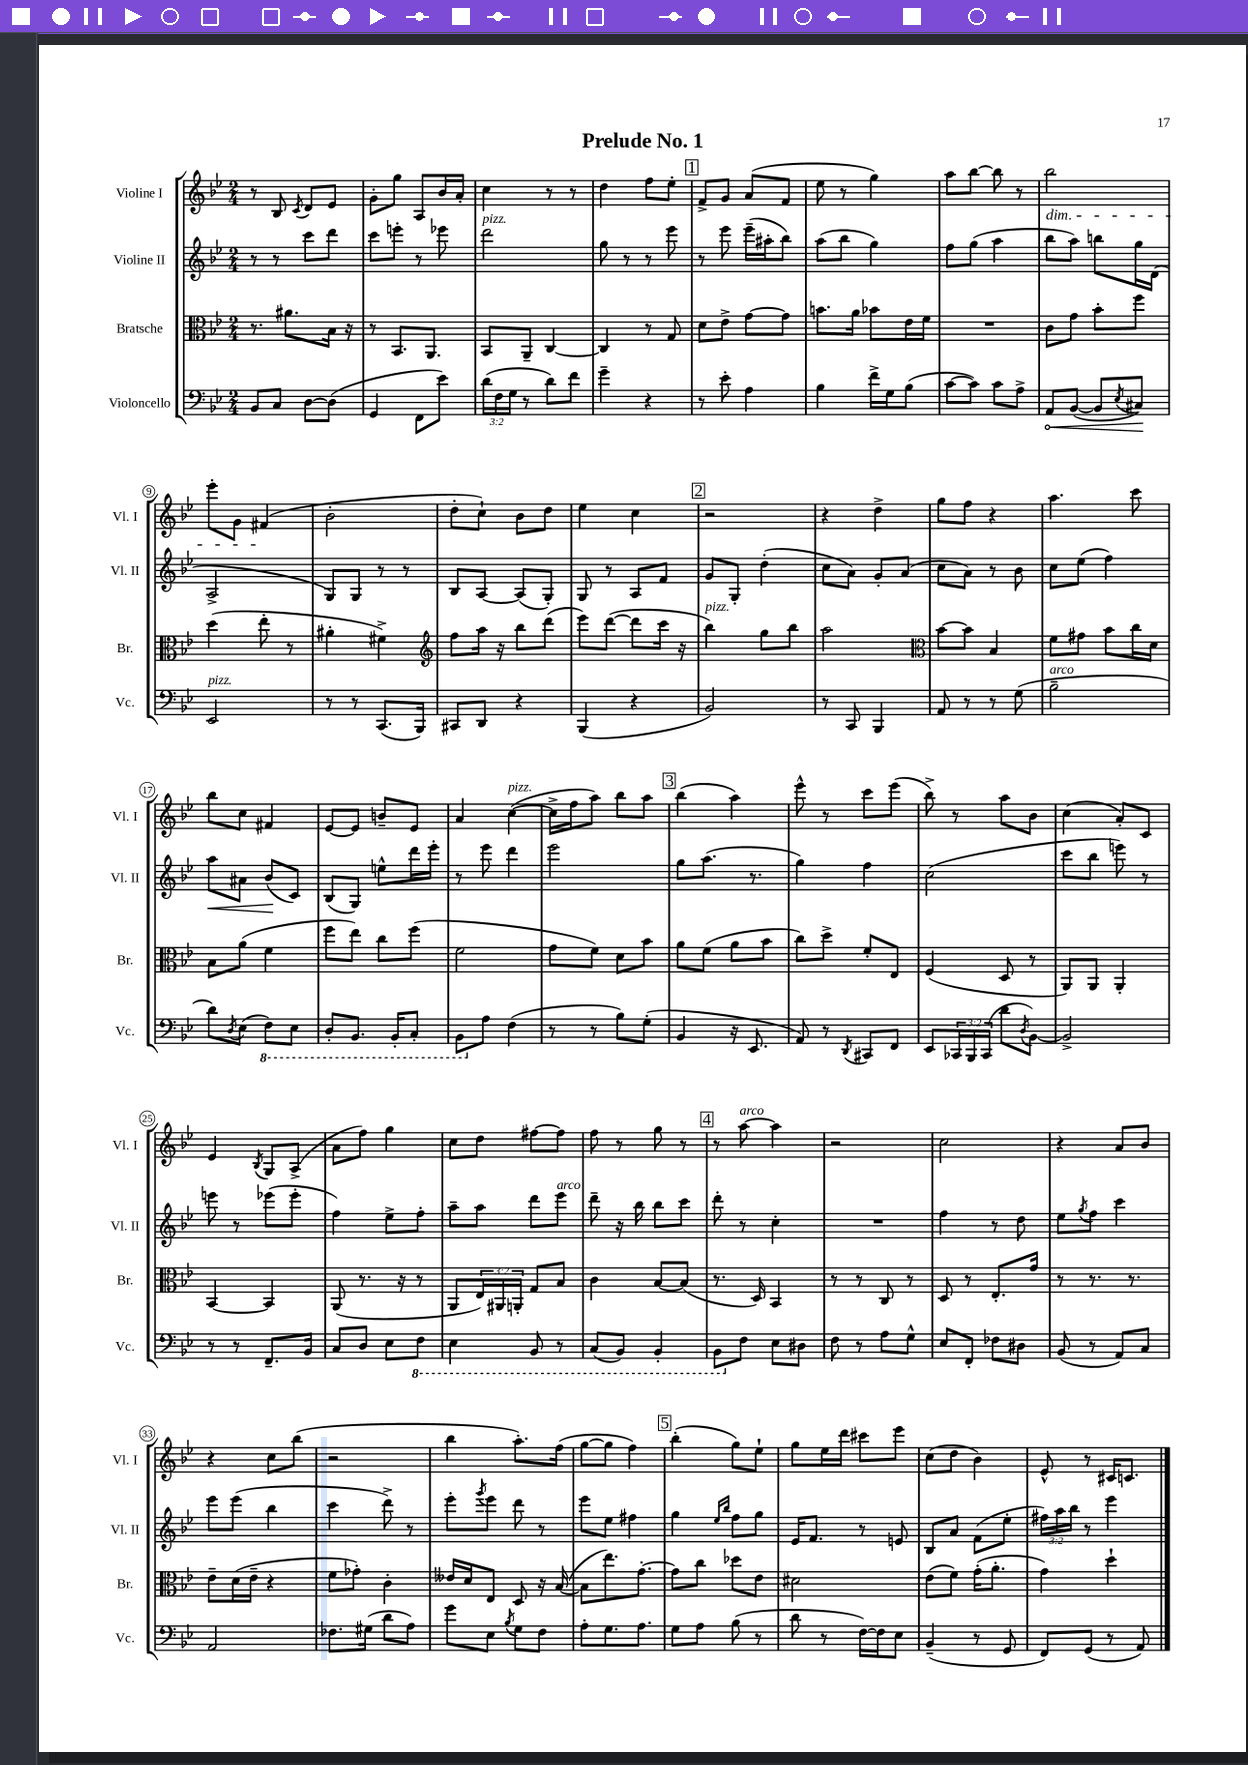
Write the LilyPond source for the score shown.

\header { title = "Prelude No. 1" }
<<
\new StaffGroup <<
\new Staff = "s0" \with { instrumentName = "Violine I" shortInstrumentName = "Vl. I" } {
    \clef treble \key bes \major \numericTimeSignature \time 2/4
    r8 bes8 \acciaccatura { c'8 } d'8 ees'8 |
    g'8-. g''8 a8 bes'16 a'16-. |
    c''4 r8 r8 |
    d''4 f''8 ees''8-. |
    \mark \markup { \box "1" } f'8-> g'8 a'8( f'8 |
    ees''8 r8 g''4) |
    a''8 bes''8~ bes''8 r8 |
    bes''2\dim |
    ees'''8-. g'8 fis'4\!( |
    bes'2-. |
    d''8-. c''8-!) bes'8 d''8 |
    ees''4 c''4 |
    \mark \markup { \box "2" } r2 |
    r4 d''4-> |
    g''8 f''8 r4 |
    a''4. c'''8 |
    bes''8 c''8 fis'4 |
    ees'8~ ees'8 b'8-- ees'8 |
    a'4 c''4~^\markup { \italic "pizz." }( |
    c''16-> f''16 a''8) bes''8 a''8 |
    \mark \markup { \box "3" } bes''4( a''4) |
    ees'''8-^ r8 c'''8 ees'''8( |
    bes''8->) r8 a''8 bes'8 |
    c''4( a'8-.) c'8 |
    ees'4 \acciaccatura { bes8 } g8 a8->( |
    a'8 f''8) g''4 |
    c''8 d''8 fis''8~ fis''8 |
    f''8 r8 g''8 r8 |
    \mark \markup { \box "4" } r8 a''8~^\markup { \italic "arco" } a''4 |
    r2 |
    c''2 |
    r4 a'8 bes'8 |
    r4 c''8 bes''8( |
    r2 |
    bes''4 a''8.-.) f''16( |
    g''8~ g''8 f''4) |
    \mark \markup { \box "5" } bes''4-.( g''8) ees''8-! |
    g''8 ees''16 d'''16 cis'''8 ees'''8 |
    c''8( d''8 bes'4) |
    ees'8-^ r8 cis'16 c'8. \bar "|." |
}
\new Staff = "s1" \with { instrumentName = "Violine II" shortInstrumentName = "Vl. II" } {
    \clef treble \key bes \major \numericTimeSignature \time 2/4 \override Staff.TupletNumber.text = #tuplet-number::calc-fraction-text
    r8 r8 c'''8 d'''8 |
    c'''8 e'''8-. r8 ees'''8 |
    d'''2^\markup { \italic "pizz." } |
    g''8 r8 r8 ees'''8 |
    \mark \markup { \box "1" } r8 ees'''8 ees'''16--( ais''16-. bes''8) |
    a''8( bes''8 g''4) |
    f''8 g''8( a''4 |
    bes''8 a''8) b''8 g''16 d'16( |
    a2-> |
    g8) g8 r8 r8 |
    bes8 a8~ a8( g8-.) |
    g8 r8 a8 f'8 |
    \mark \markup { \box "2" } g'8 g8-. d''4-.( |
    c''8 a'8) g'8-. a'8( |
    c''8 a'8) r8 bes'8 |
    c''8 ees''8( f''4) |
    a''8\< ais'8 bes'8\!( c'8) |
    bes8( g8) e''8-^ d'''16 ees'''16-. |
    r8 ees'''8 d'''4 |
    ees'''2 |
    \mark \markup { \box "3" } g''8 a''8.( r8. |
    g''4) f''4 |
    c''2( |
    c'''8 bes''8 e'''8) r8 |
    e'''8 r8 ees'''8( ees'''8-. |
    f''4) ees''8-> f''8-. |
    a''8-- a''8 d'''8 ees'''8^\markup { \italic "arco" } |
    d'''8-- r16 bes''16 bes''8 c'''8 |
    \mark \markup { \box "4" } d'''8-. r8 c''4-. |
    R2 |
    f''4 r8 d''8 |
    ees''8 \acciaccatura { g''8 } f''8 c'''4 |
    ees'''8 ees'''8( bes''4 |
    c'''4 d'''8->) r8 |
    ees'''8-. \acciaccatura { g'''8 } ees'''8 d'''8 r8 |
    ees'''8 ees''8 fis''4 |
    \mark \markup { \box "5" } g''4 \grace { ees''16 bes''16 } f''8 g''8 |
    ees'16 f'8. r8 e'8 |
    bes8 a'8 f'8( ees''8-. |
    \tuplet 3/2 { fis''16) a''16 bes''16 } r8 ees'''4 \bar "|." |
}
\new Staff = "s2" \with { instrumentName = "Bratsche" shortInstrumentName = "Br." } {
    \clef alto \key bes \major \numericTimeSignature \time 2/4 \override Staff.TupletNumber.text = #tuplet-number::calc-fraction-text
    r8. ais'8. bes16 r16 |
    r8 bes,8. a,8. |
    bes,8 a,8-- c4~ |
    c4 r8 g8 |
    \mark \markup { \box "1" } d'8 ees'8-> g'8~ g'8 |
    b'8. a'16 bes'8 ees'16 f'16 |
    R2 |
    c'8 g'8 bes'8-. f''8 |
    d''4( ees''8-. r8 |
    ais'4-. fis'4->) |
    \clef treble f''8 a''16 r16 bes''8 d'''8( |
    ees'''8) d'''8~( d'''8 c'''16 r16 |
    \mark \markup { \box "2" } bes''4^\markup { \italic "pizz." }) g''8 bes''8 |
    a''2 |
    \clef alto bes'8~ bes'8 bes4 |
    f'8 gis'8 bes'8 c''16 d'16 |
    bes8 a'8( f'4 |
    f''8 ees''8) c''8 f''8( |
    f'2 |
    g'8 f'8) d'8 bes'8 |
    \mark \markup { \box "3" } a'8 f'8( a'8 bes'8 |
    c''8) d''8-> f'8-. ees8 |
    f4( d8 r8 |
    a,8) a,8 a,4-. |
    bes,4~ bes,4 |
    a,8( r8. r16 r8 |
    a,8 \tuplet 3/2 { ees16) ais,16 a,16-. } g8 bes8 |
    c'4 bes8~ bes8( |
    \mark \markup { \box "4" } r8. d16) bes,4 |
    r8 r8 c8 r8 |
    d8 r8 ees8.-. g'16 |
    r8 r8. r8. |
    ees'8-- d'16( ees'16-- r4 |
    f'8 ges'8-.) c'4-. |
    eeses'16 d'16 ees8 d8 r16 bes16~( |
    bes8 ees''8.) g'8.~-. |
    \mark \markup { \box "5" } g'8 c''8 des''8 ees'8 |
    dis'2 |
    ees'8( f'8) g'16-.( a'8.-. |
    g'4) d''4-! \bar "|." |
}
\new Staff = "s3" \with { instrumentName = "Violoncello" shortInstrumentName = "Vc." } {
    \clef bass \key bes \major \numericTimeSignature \time 2/4 \override Staff.TupletNumber.text = #tuplet-number::calc-fraction-text
    bes,8 c8 d8~ d8( |
    g,4 f,8 ees'8) |
    \tuplet 3/2 { d'16( f16 g16 } r8 d'8) f'8 |
    g'4-- r4 |
    \mark \markup { \box "1" } r8 ees'8-. a4 |
    bes4 f'16-> g16 bes8( |
    c'8~ c'8) c'8 a8-> |
    \once \override Hairpin.circled-tip = ##t a,8\< bes,8~( bes,8 \acciaccatura { ees8 } cis8\!) |
    ees,2^\markup { \italic "pizz." } |
    r8 r8 c,8.( bes,,16) |
    cis,8 d,8 r4 |
    bes,,4( r4 |
    \mark \markup { \box "2" } bes,2) |
    r8 c,8 bes,,4 |
    a,8 r8 r8 g8( |
    bes2--^\markup { \italic "arco" } |
    d'8) \acciaccatura { d8 } ees8( \ottava #-1 f,8) ees,8 |
    d,8-. bes,,8. bes,,16-. c,8-. |
    bes,,8 \ottava #0 a8 f4( |
    r8 r8 bes8) g8-.( |
    \mark \markup { \box "3" } bes,4 r16 ees,8. |
    a,8) r8 \acciaccatura { d,8 } cis,8 f,8 |
    ees,8 \tuplet 3/2 { ces,16 bes,,16 ces,16( } d'8 \acciaccatura { d8 } bes,8~) |
    bes,2-> |
    r8 r8 f,8.-- bes,16 |
    c8 d8 ees8 \ottava #-1 f,8 |
    ees,4 bes,,8 r8 |
    c,8( bes,,8) bes,,4-. |
    \mark \markup { \box "4" } bes,,8 \ottava #0 f8 ees8 dis8 |
    f8 r8 a8 g8-^ |
    ees8 f,8-. fes8 dis8 |
    bes,8( r8 a,8) c8 |
    a,2 |
    fes8. gis16( d'8 a8) |
    g'8 ees8 \acciaccatura { bes8 } g8 f8 |
    a8-. g8. a8. |
    \mark \markup { \box "5" } g8 a8 bes8( r8 |
    d'8 r8 f16~) f16 ees8 |
    bes,4--( r8 g,8 |
    f,8) g,8( r8 a,8) \bar "|." |
}
>>
>>
\layout { \context { \Score \override BarNumber.stencil = #(make-stencil-circler 0.1 0.3 ly:text-interface::print) } }
